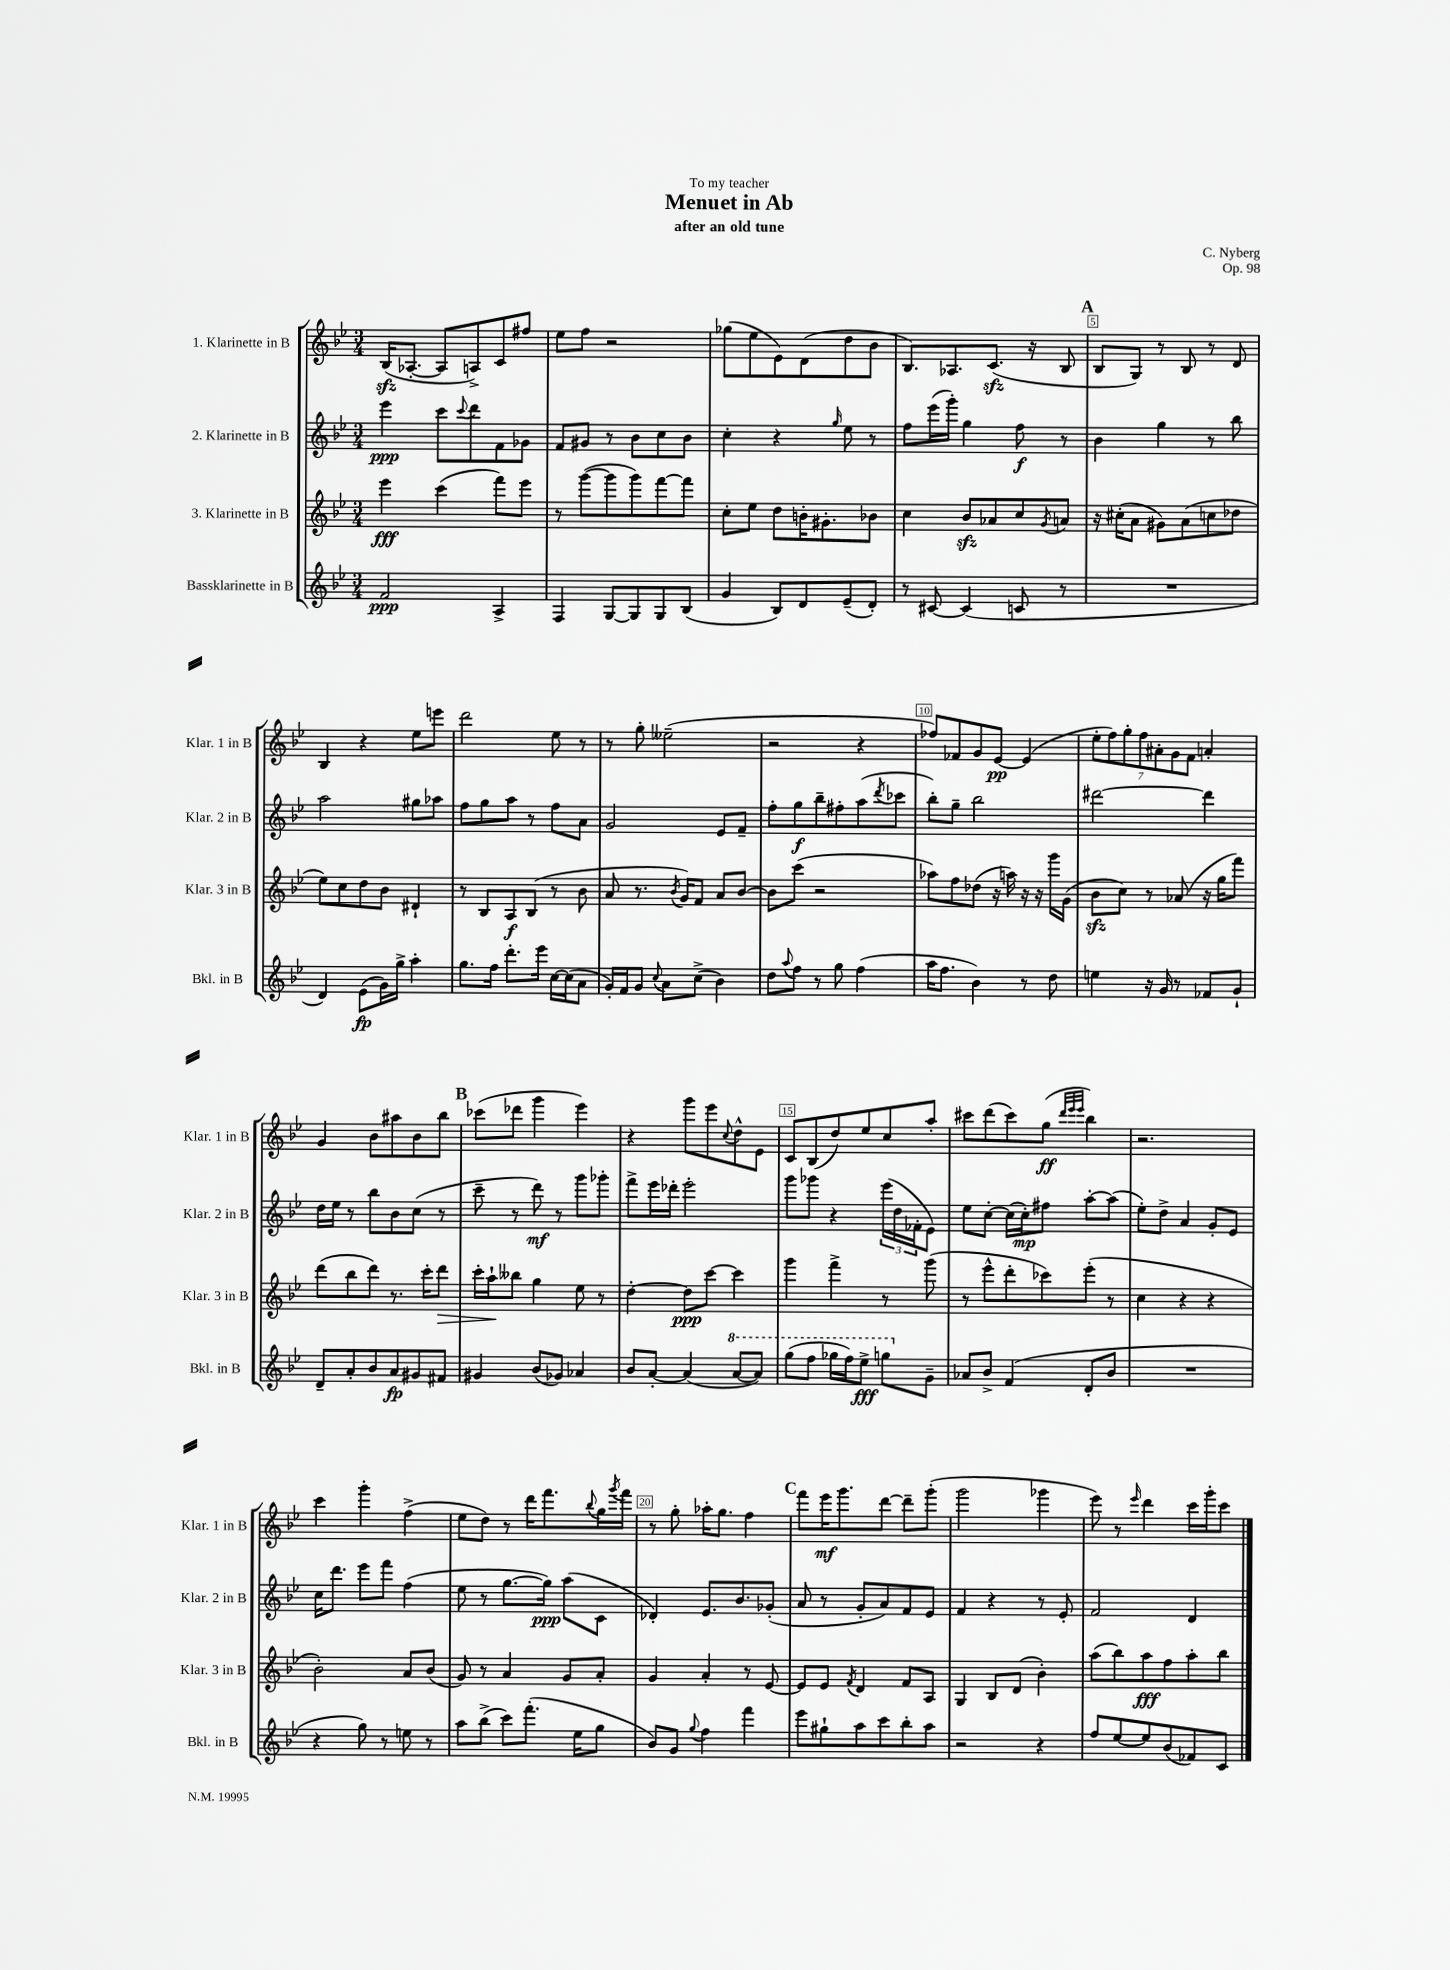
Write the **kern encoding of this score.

**kern	**kern	**kern	**kern
*staff4	*staff3	*staff2	*staff1
*clefG2	*clefG2	*clefG2	*clefG2
*k[b-e-]	*k[b-e-]	*k[b-e-]	*k[b-e-]
*M3/4	*M3/4	*M3/4	*M3/4
2f/	4eee-\	4eee-\	(16B-/LK
.	.	.	[8.A-'/J
.	(4ccc\	8ccc\L	8A-/]L
.	.	8qqccc/	.
.	.	8ddd\	8A^/)
4A^/	8fff\L)	8f\	8c/
.	8eee-\J	8g-\J	8ff#/J
=	=	=	=
4F/	8r	8f/L	8ee-\L
.	([8ggg\L	8g#/J	8ff\J
[8G/L	8ggg\]	8r	2r
8G/]	8ggg\)	8b-\L	.
8G/	[8fff\	8cc\	.
(8B-/J	8fff\]J	8b-\J	.
=	=	=	=
4g/	8cc'\L	4cc'\	(8gg-\L
.	8ee-\J	.	8ee-\
8B-/L)	8dd\L	4r	8e-\)
8d/	16b'\K	.	(8d\
.	8.g#'\	.	.
.	.	16qqgg/	.
(8e-~/	.	8ee-\	8dd\
8d'/J)	8b-\J	8r	8b-\J
=	=	=	=
8r	4cc\	8ff\L	8.B-/L)
[8c#/	.	(16eee-\L	.
.	.	16ggg'\JJ)	8.A-/
(4c#/]	8b-/L	4gg\	.
.	8a-/	.	(8.c/J
8c/	8cc/	8ff\	.
.	.	.	16r
.	8qg/	.	.
8r	8a/J	8r	8B-/
=	=	=	=
2.r	16r	4b-\	8B-/L
.	(16cc#'\LK	.	.
.	8a\J	.	8G/J)
.	8g#\L)	4gg\	8r
.	(8a\	.	8B-/
.	8cc\	8r	8r
.	8dd-\J	8bb-\	8d/
=	=	=	=
4d/)	8ee-\L)	2aa\	4B-/
.	8cc\	.	.
(8e-\L	8dd\	.	4r
16g\L)	8b-\J	.	.
16gg^\JJ	.	.	.
4aa'\	4d#`/	8gg#\L	8ee-\L
.	.	8aa-\J	8eee\J
=	=	=	=
8.gg\L	8r	8ff\L	2ddd\
.	8B-/L	8gg\	.
16ff\Jk	.	.	.
8.ddd'\L	8A/	8aa\J	.
.	(8B-/J	8r	.
16eee-\Jk	.	.	.
[16cc\LL	8r	8ff\L	8ee-\
(16cc\]J	.	.	.
8a\J	8b-\	8a\J	8r
=	=	=	=
16g'/LL)	8a/	2g/	8r
16f/J	.	.	.
8g/J	8.r	.	8gg'\
8qqcc/	.	.	.
8a\L	.	.	(2ee--~\
.	8qb-/	.	.
.	16g/LK)	.	.
(8cc^\J	8f/J	.	.
4b-\)	8a/L	8e-/L	.
.	[8b-/J	8f~/J	.
=	=	=	=
8dd\L	8b-\]L	8ff'\L	2r
8qqaa/	.	.	.
8ff\J	(8ccc\J	8gg\	.
8r	2r	8bb-~\	.
8gg\	.	8ff#'\	.
(4ff\	.	(8aa\	4r
.	.	8qddd/	.
.	.	8ccc-\J	.
=	=	=	=
16aa\LK	8aa-\L)	8bb-'\L)	8ff-/L)
8.ff\J	.	.	.
.	8ff\	8gg~\J	8f-/
4b-\)	(8dd-\J	2bb-\	8g/
.	16r	.	[8e-/J
.	16aa\)	.	.
8r	16r	.	(4e-/]
.	16r	.	.
8dd\	16ggg\LL	.	.
.	(16g\JJ	.	.
=	=	=	=
4ee\	8b-\L	[2ddd#\	14ee-'\L
.	.	.	14ff\)
.	8cc\J)	.	.
.	.	.	14gg'\
.	.	.	14ff\
16r	8r	.	.
.	.	.	14a#'\
16g/	.	.	.
.	.	.	14g\
8r	(8a-/	.	.
.	.	.	14f\J
8f-/L	16r	4ddd#\]	4a'/
.	16gg\LK	.	.
8g`/J	8fff\J)	.	.
=	=	=	=
8d~/L	(8ddd\L	16dd\LL	4g/
.	.	16ee-\JJ	.
8a'/	8bb-\	8r	.
8b-/	8ddd\J)	8bb-\L	8b-\L
8a/	8.r	8b-\	8aa#\
8g#/	.	(8cc\J	8b-\
.	16ccc'\LK	.	.
8f#/J	8ddd\J	8r	8bb-\J
=	=	=	=
4g#/	16ccc'\LL	8ccc~\	(8ccc-\L
.	16aa`\J	.	.
.	8bb--\J	8r	8ddd-\J
(8b-/L	4gg\	8ddd\)	4ggg\
8g-/J)	.	8r	.
4a-/	8ee-\	8ggg\L	4eee-\)
.	8r	8ggg-'\J	.
=	=	=	=
8b-/L	[4dd'\	8fff^\L	4r
[8a'/J	.	16eee-\L	.
.	.	16ddd-'\JJ	.
(4a/]	8dd\]L	2eee-'\	8ggg\L
.	[8ccc\J	.	8eee-\
.	.	.	8qqcc/
[8aa/L	4ccc\]	.	8dd^^\
8aa/]J)	.	.	8e-\J
=	=	=	=
(8ggg\L	4ggg\	8ggg\L	8c/L
8fff\J	.	8ggg-\J	(8B-/
16ggg-\LL	4fff^\	4r	8dd/)
16fff\J)	.	.	.
8eee-^\J	.	.	8ee-/
8ggg\L	8r	(24eee-\LL	8cc/
.	.	24dd\	.
.	.	24f-'\J	.
8g~\J	(8ggg\	8e-\J)	8aa'/J
=	=	=	=
8a-/L	8r	8ee-\L	8ccc#\L
8b-^/J	8eee-^^\L	[8cc'\J	(8ddd\
(4f/	8ddd'\	(16cc\]LL	8ccc#\)
.	.	16cc'\J)	.
.	8ccc-\)	8ff#\J	(8gg\J
.	.	.	32qqddd/LLL
.	.	.	32qqeee-/
.	.	.	32qqeee-/JJJ
8d'/L	(8eee-'\J	[8aa'\L	4bb-\)
8b-/J	8r	(8aa\]J	.
=	=	=	=
2.r	4cc\	8ee-'\L)	2.r
.	.	8dd^\J	.
.	4r	4a/	.
.	4r	8g'/L	.
.	.	8e-/J	.
=	=	=	=
4r	2b-'\)	16cc\LK	4ccc\
.	.	8.ddd\J	.
8gg\)	.	8eee-\L	4ggg'\
8r	.	8fff\J	.
8ee\	8a/L	(4ff\	(4ff^\
8r	(8b-/J	.	.
=	=	=	=
8aa\L	8g/)	8ee-\	8ee-\L
(8bb-^\J	8r	8r	8dd\J)
8ccc\L)	4a/	[8.gg\L	8r
(8.fff'\J	.	.	16ddd\LK
.	.	16gg\]Jk)	8.fff\
.	8g/L	(8aa\L	.
16ee-\LK	.	.	.
.	.	.	8qqbb-/
8gg\J	8a'/J	8c\J	16gg\L
.	.	.	8qggg/
.	.	.	16fff\JJ
=	=	=	=
8b-/L)	4g/	4d-'/)	8r
8g/J	.	.	8gg'\
8qqgg/	.	.	.
4ff\	4a'/	8.e-/L	16aa-'\LK
.	.	.	8.gg\J
.	.	8.b-/	.
4fff\	8r	.	4ff\
.	[8e-/	(8g-'/J	.
=	=	=	=
8eee-\L	8e-/]L	8a/	8fff\L
8gg#`\	8e-/J	8r	16eee-\K
.	.	.	8.ggg\
.	8qf/	.	.
8aa\	4d/	8g'/L	.
8ccc\	.	8a/)	[8ddd\J
8bb-'\	8f/L	8f/	8ddd~\]L
8aa\J	8A/J	8e-/J	(8ggg'\J
=	=	=	=
2r	4G/	4f/	2ggg\
.	8B-/L	4r	.
.	(8d/J	.	.
4r	4b-'\)	8r	4ggg-\
.	.	8e-'/	.
=	=	=	=
8ff/L	(8aa\L	2f/	8eee-\)
[8ee-/	8bb-\)	.	8r
.	.	.	16qqeee-/
8ee-/]	8aa\	.	4ddd\
(8b-/	8ff\	.	.
8f-/)	8aa'\	4d/	16ccc\LL
.	.	.	16ggg'\J
8c/J	8bb-\J	.	8ccc\J
==	==	==	==
*-	*-	*-	*-
